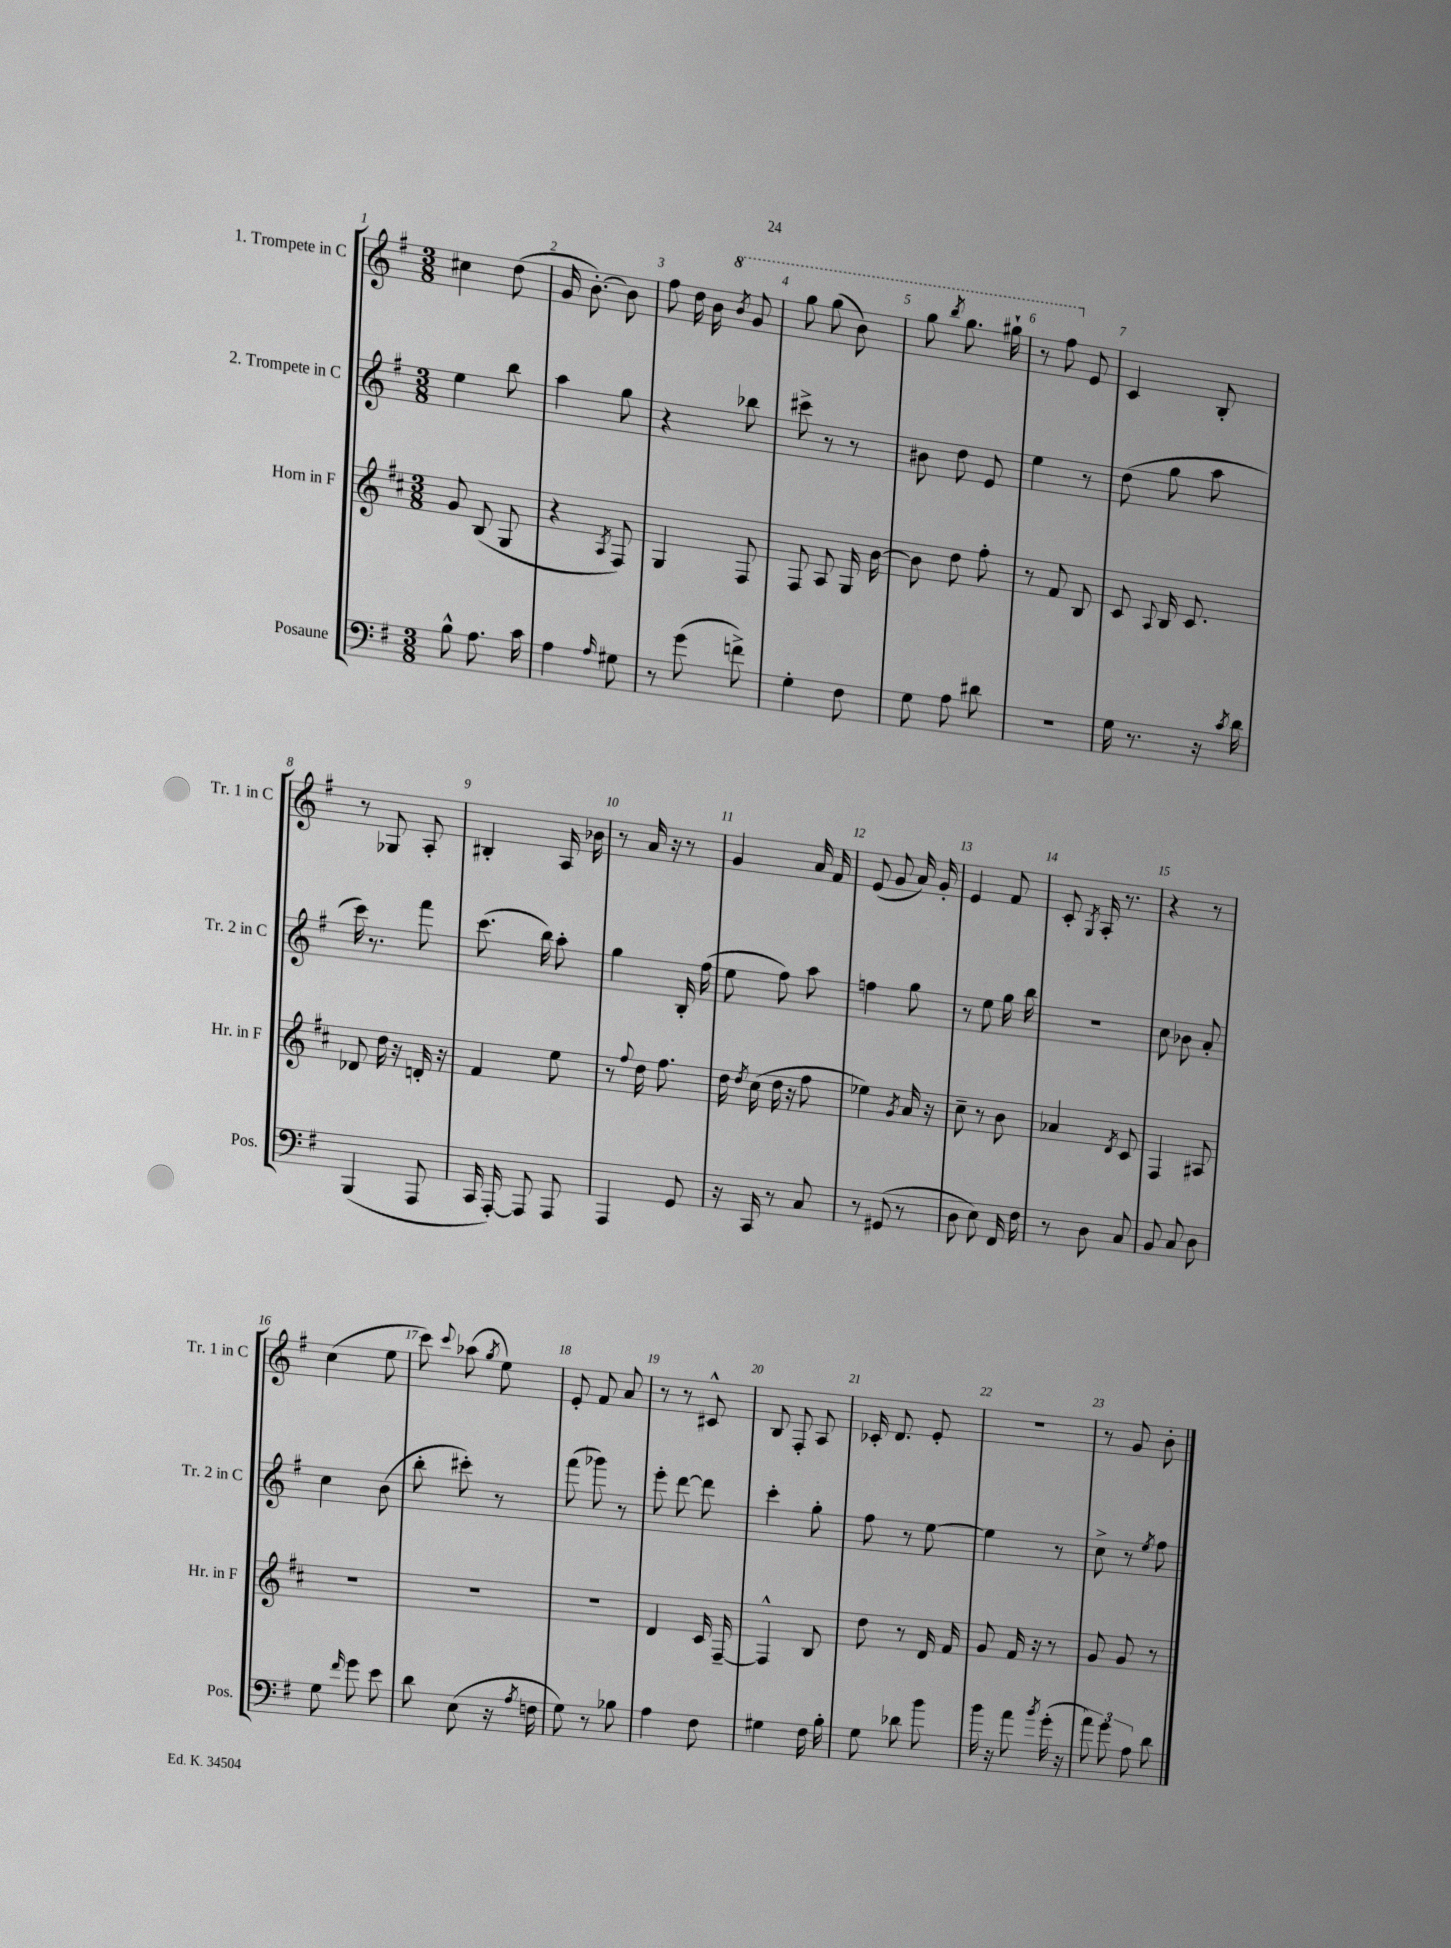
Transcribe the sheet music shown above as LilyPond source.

<<
\new StaffGroup <<
\new Staff = "s0" \with { instrumentName = "1. Trompete in C" shortInstrumentName = "Tr. 1 in C" } {
    \clef treble \key g \major \numericTimeSignature \time 3/8
    \autoBeamOff cis''4 d''8( |
    g'16 b'8.~-.) b'8 |
    fis''8 d''16 b'16 \ottava #1 \acciaccatura { b''8 } g''8 |
    g'''8 g'''8( b''8) |
    g'''8 \acciaccatura { b'''8 } g'''8. gis'''16-! |
    r8 fis'''8 \ottava #0 e'8 |
    c'4 b8-. |
    r8 ges8 a8-. |
    bis4-. a16 bes'16 |
    r8 a'16 r16 r8 |
    g'4 a'16 fis'16 |
    e'8( g'8 a'16) g'16-. |
    e'4 fis'8 |
    c'8-. \acciaccatura { g8 } a16-. r8. |
    r4 r8 |
    c''4( e''8 |
    c'''8) \appoggiatura { c'''8 } aes''8( \acciaccatura { g''8 } e''8) |
    e'8-. fis'8 a'8 |
    r8 r8 cis'8-^ |
    b8 fis8-. a8 |
    ces'16-. d'8. e'8-. |
    R4. |
    r8 g'8 b'8-. \bar "|." |
}
\new Staff = "s1" \with { instrumentName = "2. Trompete in C" shortInstrumentName = "Tr. 2 in C" } {
    \clef treble \key g \major \numericTimeSignature \time 3/8
    \autoBeamOff e''4 b''8 |
    a''4 g''8 |
    r4 bes''8 |
    cis'''8-> r8 r8 |
    bis'8 d''8 e'8 |
    e''4 r8 |
    d''8( g''8 a''8 |
    c'''16) r8. fis'''8 |
    c'''8.( b''16) a''8-. |
    g''4 b16-. fis''16( |
    e''8 fis''8) a''8 |
    f''4 g''8 |
    r8 e''8 g''16 b''16 |
    R4. |
    c''8 bes'8 a'8-. |
    c''4 b'8( |
    b''8-. cis'''8-.) r8 |
    fis'''8( ges'''8) r8 |
    e'''8-. d'''8~ d'''8 |
    c'''4-. g''8-. |
    fis''8 r8 e''8~ |
    e''4 r8 |
    c''8-> r8 \acciaccatura { e''8 } fis''8 \bar "|." |
}
\new Staff = "s2" \with { instrumentName = "Horn in F" shortInstrumentName = "Hr. in F" } {
    \clef treble \key d \major \numericTimeSignature \time 3/8
    \autoBeamOff g'8 b8( g8 |
    r4 \acciaccatura { a8 } fis8) |
    g4 fis8 |
    fis8 a8 g16 b'16~ |
    b'8 d''8 fis''8-. |
    r8 fis'8 b8 |
    cis'8 \appoggiatura { a8 } b16 cis'8. |
    des'8 d''16 r16 d'16-. r16 |
    fis'4 e''8 |
    r8 \appoggiatura { fis''8 } d''16 fis''8. |
    d''16 \acciaccatura { d''8 } cis''16( d''16 r16 fis''8 |
    ees''4) \acciaccatura { g'8 } a'16 r16 |
    cis''8-- r8 b'8 |
    aes'4 \acciaccatura { d'8 } cis'8 |
    fis4 ais8 |
    R4. |
    R4. |
    R4. |
    d'4 cis'16 fis16~-- |
    fis4-^ b8 |
    d''8 r8 d'16 fis'16 |
    g'8 fis'16 r16 r8 |
    g'8 g'8 r8 \bar "|." |
}
\new Staff = "s3" \with { instrumentName = "Posaune" shortInstrumentName = "Pos." } {
    \clef bass \key g \major \numericTimeSignature \time 3/8
    \autoBeamOff b8-^ a8. c'16 |
    a4 \grace { a16 } gis8 |
    r8 g'8( f'8->) |
    g4-. fis8 |
    g8 a8 dis'8 |
    R4. |
    g16 r8. r16 \acciaccatura { c'8 } d'16 |
    b,,4( a,,8 |
    c,16 a,,16~-.) a,,8 a,,8 |
    a,,4 g,8 |
    r16 c,16 r8 c8 |
    r8 gis,8( r8 |
    d8 e8) fis,16 fis16 |
    r8 d8 c8 |
    b,8 c8 d8 |
    g8 \grace { fis'16 } g'8 e'8 |
    d'8 e8( r16 \acciaccatura { a8 } f16 |
    g8) r8 bes8 |
    a4 fis8 |
    gis4 fis16 b16-. |
    g8 des'8 b'8 |
    b'16 r16 a'8 \acciaccatura { b'8 } g'16-.( r16 |
    \tuplet 3/2 { a'8) g'8 a8 } d'8 \bar "|." |
}
>>
>>
\layout { \context { \Score \override BarNumber.break-visibility = ##(#f #t #t) barNumberVisibility = #all-bar-numbers-visible } }
